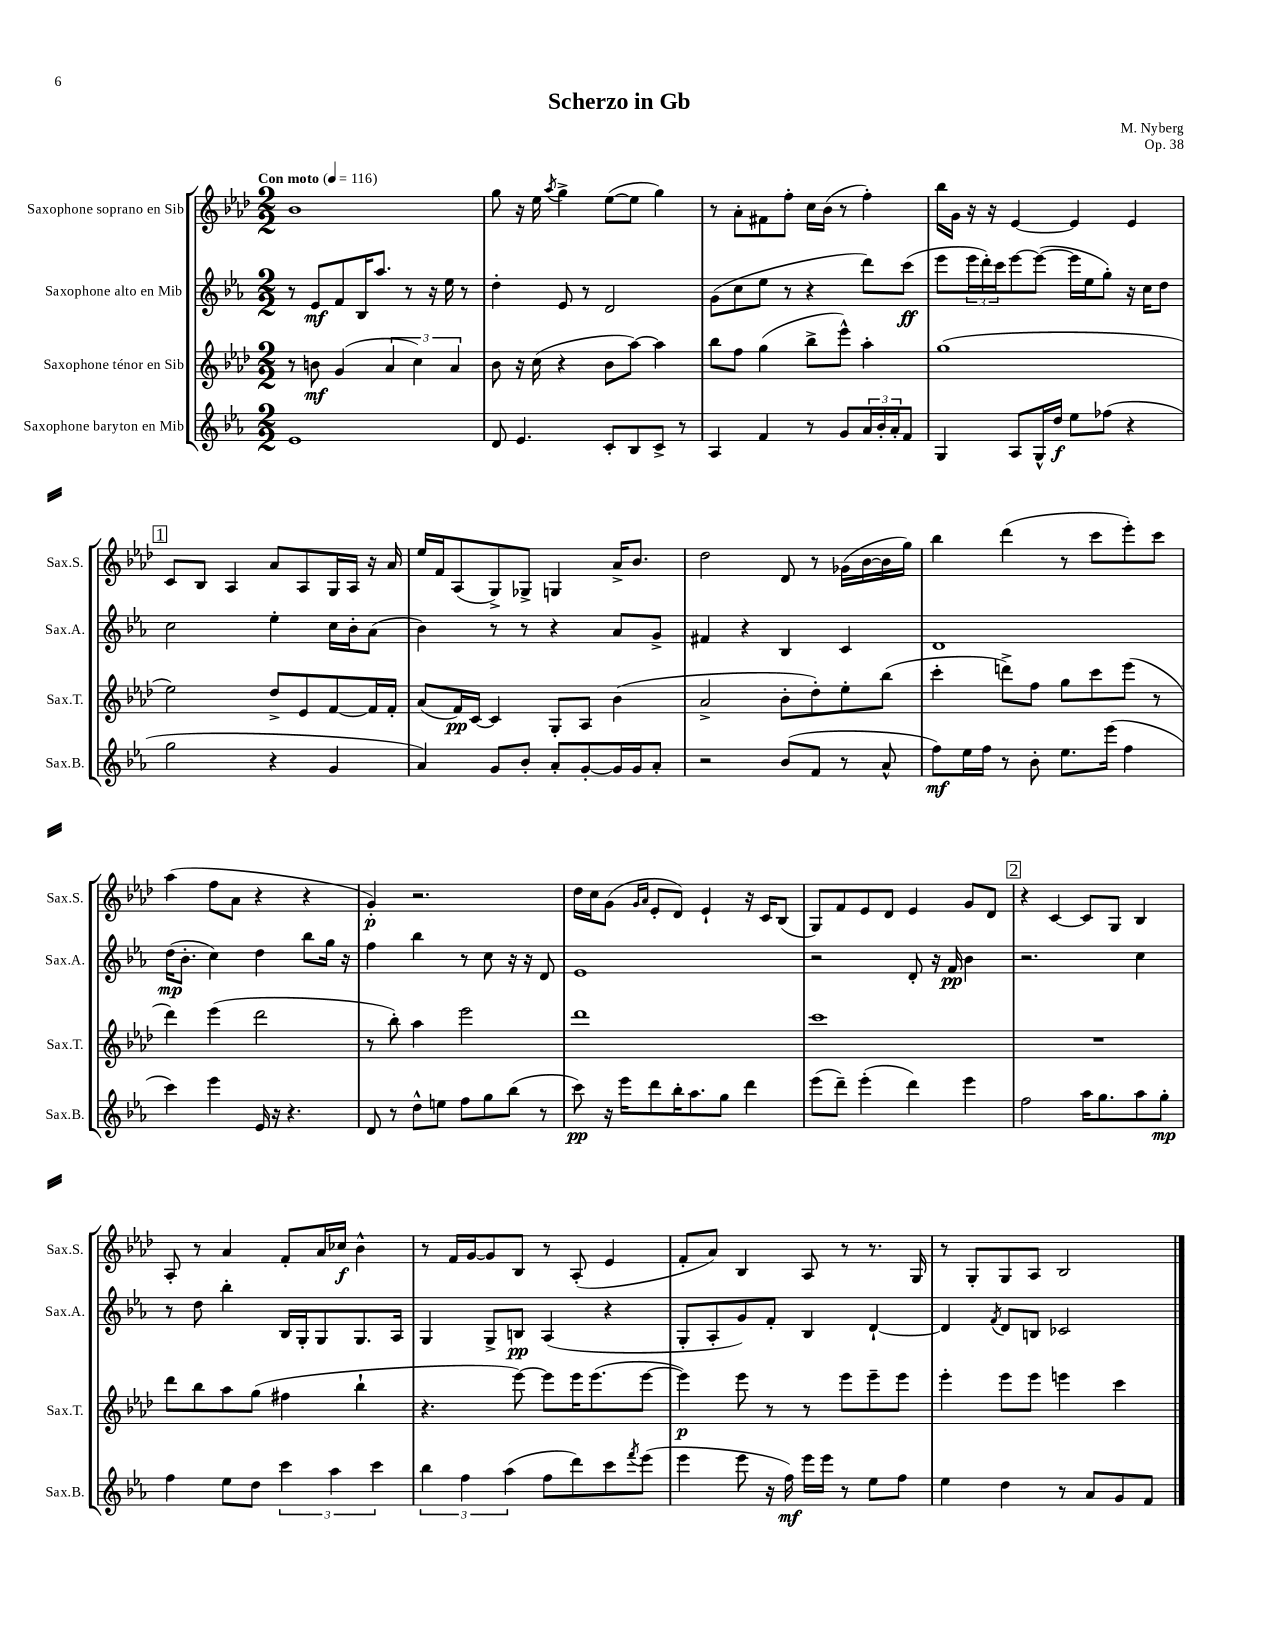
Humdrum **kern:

**kern	**kern	**kern	**kern
*staff4	*staff3	*staff2	*staff1
*clefG2	*clefG2	*clefG2	*clefG2
*k[b-e-a-]	*k[b-e-a-d-]	*k[b-e-a-]	*k[b-e-a-d-]
*M2/2	*M2/2	*M2/2	*M2/2
*MM116	*MM116	*MM116	*MM116
1e-	8r	8r	1b-
.	8b	8e-	.
.	(4g	8f	.
.	.	16B-	.
.	.	8.aa-	.
.	6a-	.	.
.	.	8r	.
.	6cc)	.	.
.	.	16r	.
.	.	16ee-	.
.	6a-	.	.
.	.	8r	.
=	=	=	=
8d	8b-	4dd'	8gg
4.e-	16r	.	16r
.	(16cc	.	16ee-
.	.	.	8qaa-
.	4r	8e-	4gg^
.	.	8r	.
8c'	8b-	2d	([8ee-
8B-	[8aa-)	.	8ee-]
8c^	4aa-]	.	4gg)
8r	.	.	.
=	=	=	=
4A-	8bb-	(8g	8r
.	8ff	8cc	8a-'
4f	(4gg	8ee-	8f#
.	.	8r	8ff'
8r	8bb-^	4r	16cc
.	.	.	(16b-
8g	8eee-^^)	.	8r
24a-	4aa-'	8ddd)	4ff')
24b-'	.	.	.
24a-'	.	.	.
8f	.	(8ccc	.
=	=	=	=
4G	(1gg	8eee-	16bb-
.	.	.	16g
.	.	24eee-	16r
.	.	24ddd')	.
.	.	.	16r
.	.	24ccc	.
8A-	.	[8eee-	[4e-
16G^^	.	(8eee-_	.
16dd	.	.	.
8ee-	.	16eee-]	4e-]
.	.	16ee-	.
(8ff-	.	8gg')	.
4r	.	16r	4e-
.	.	16cc	.
.	.	8dd	.
=	=	=	=
2gg	2ee-)	2cc	8c
.	.	.	8B-
.	.	.	4A-
4r	8dd-^	4ee-'	8a-
.	8e-	.	8A-
4g	[8f	16cc	16G
.	.	16b-'	16A-
.	16f]	(8a-	16r
.	16f'	.	16a-
=	=	=	=
4a-)	(8a-	4b-)	16ee-
.	.	.	16f
.	16f)	.	(8A-
.	[16c	.	.
8g	4c]	8r	8G^)
8b-'	.	8r	8G-^
8a-'	8G'	4r	4G
[8g'	8A-	.	.
16g]	(4b-	8a-	16a-^
16g	.	.	8.b-
8a-'	.	8g^	.
=	=	=	=
2r	2a-^	4f#	2dd-
.	.	4r	.
(8b-	8b-'	4B-	8d-
8f	8dd-')	.	8r
8r	8ee-'	4c	(16g-
.	.	.	[16b-
8a-^^	(8bb-	.	16b-]
.	.	.	16gg)
=	=	=	=
8ff)	4ccc'	1d	4bb-
16ee-	.	.	.
16ff	.	.	.
8r	8ddd^)	.	(4ddd-
8b-'	8ff	.	.
8.ee-	8gg	.	8r
.	8ccc	.	8ccc
(16eee-	.	.	.
4ff	(8eee-	.	8eee-')
.	8r	.	8ccc
=	=	=	=
4ccc)	4ddd-)	(16dd	(4aa-
.	.	8.b-'	.
4eee-	(4eee-	4cc)	8ff
.	.	.	8a-
16e-	2ddd-	4dd	4r
16r	.	.	.
4.r	.	.	.
.	.	8bb-	4r
.	.	16gg	.
.	.	16r	.
=	=	=	=
8d	8r	4ff	4g')
8r	8bb-')	.	.
8dd^^	4aa-	4bb-	2.r
8ee	.	.	.
8ff	2eee-	8r	.
8gg	.	8cc	.
(8bb-	.	16r	.
.	.	16r	.
8r	.	8d	.
=	=	=	=
8ccc)	1ddd-	1e-	16dd-
.	.	.	16cc
16r	.	.	(8g
16eee-	.	.	.
.	.	.	16qqg
.	.	.	16qqa-
8ddd	.	.	8e-'
16bb-'	.	.	8d-)
8.aa-	.	.	.
.	.	.	4e-`
8gg	.	.	.
4ddd	.	.	16r
.	.	.	16c
.	.	.	(8B-
=	=	=	=
(8eee-	1ccc	2r	8G)
8ddd~)	.	.	8f
(4eee-'	.	.	8e-
.	.	.	8d-
4ddd)	.	8d'	4e-
.	.	16r	.
.	.	16f	.
4eee-	.	4b-	8g
.	.	.	8d-
=	=	=	=
2ff	1r	2.r	4r
.	.	.	[4c
16aa-	.	.	8c]
8.gg	.	.	.
.	.	.	8G
8aa-	.	4cc	4B-
8gg'	.	.	.
=	=	=	=
4ff	8ddd-	8r	8A-'
.	8bb-	8dd	8r
8ee-	8aa-	4bb-'	4a-
8dd	(8gg	.	.
6ccc	4ff#	16B-	8f'
.	.	16G'	.
.	.	8G	16a-
6aa-	.	.	.
.	.	.	16cc-
.	4bb-`	8.G	4b-^^
6ccc	.	.	.
.	.	16A-	.
=	=	=	=
6bb-	4.r	4G	8r
.	.	.	16f
6ff	.	.	.
.	.	.	[16g
.	.	8G^	8g]
(6aa-	.	.	.
.	[8eee-)	8B	8B-
8ff	8eee-]	(4A-	8r
8ddd)	16eee-	.	(8A-'
.	(8.eee-	.	.
8ccc	.	4r	4e-
8qfff	.	.	.
(8eee-	[8eee-	.	.
=	=	=	=
4eee-	4eee-])	8G'	8f'
.	.	8A-'	8a-)
8eee-	8eee-	8g)	4B-
16r	8r	8f'	.
16ff)	.	.	.
16eee-	8r	4B-	8A-
16eee-	.	.	.
8r	8eee-	.	8r
8ee-	8eee-~	[4d`	8.r
8ff	8eee-	.	.
.	.	.	16G
=	=	=	=
4ee-	4eee-'	4d]	8r
.	.	.	8G'
.	.	8qf	.
4dd	8eee-	8d	8G
.	8eee-	8B	8A-
8r	4eee	2c-	2B-
8a-	.	.	.
8g	4ccc	.	.
8f	.	.	.
==	==	==	==
*-	*-	*-	*-
